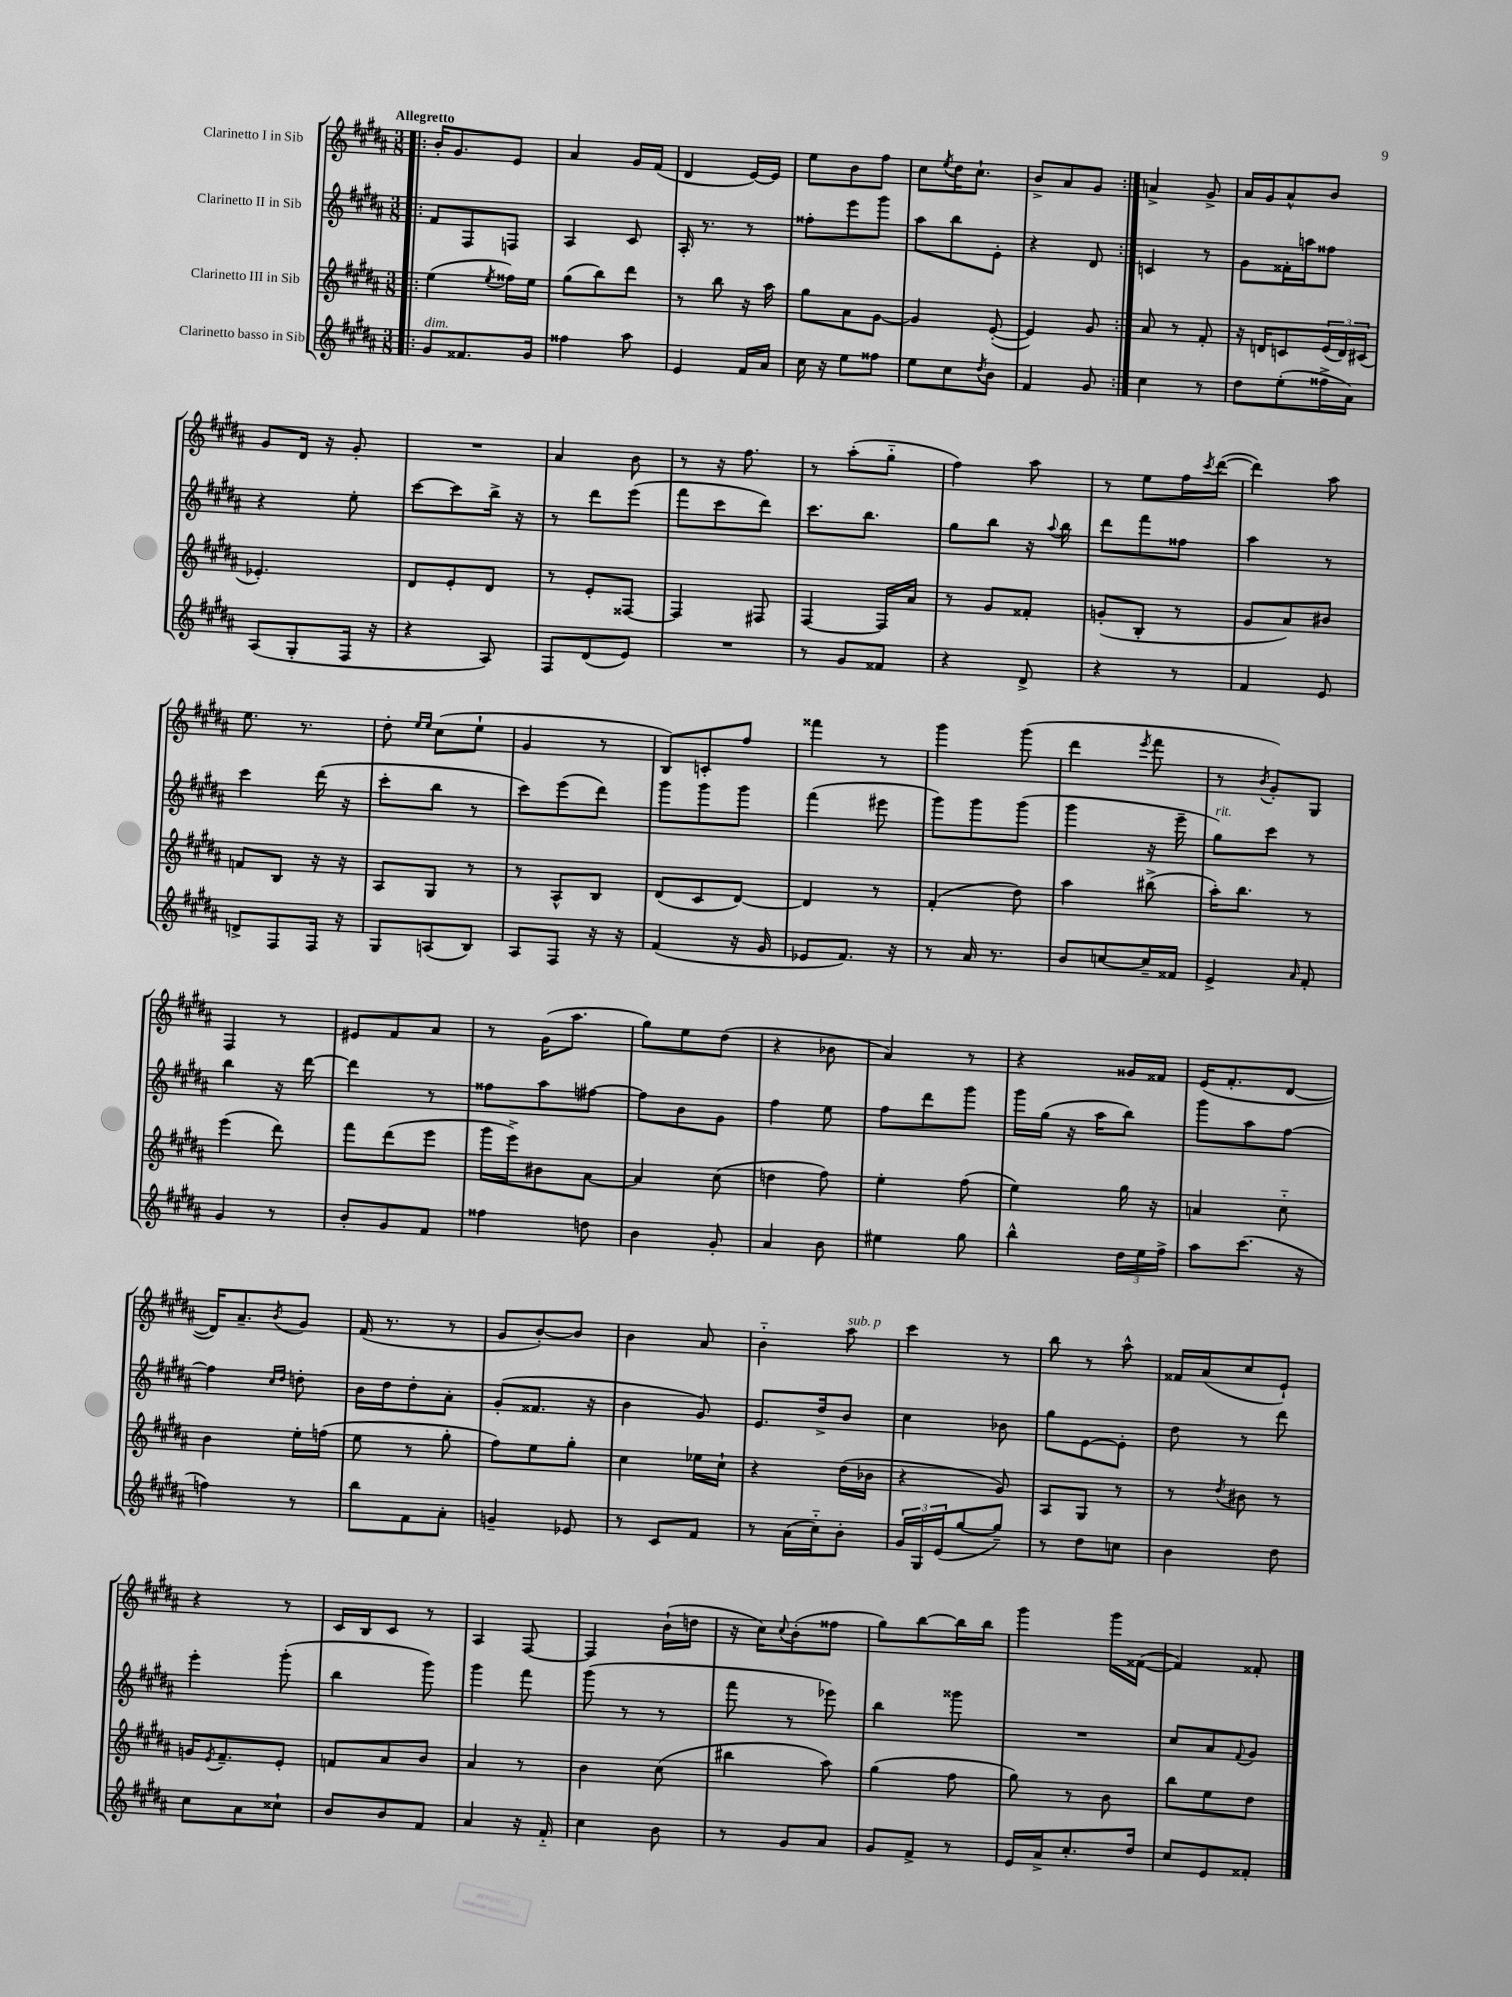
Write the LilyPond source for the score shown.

<<
\new StaffGroup <<
\new Staff = "s0" \with { instrumentName = "Clarinetto I in Sib" } {
    \clef treble \key b \major \numericTimeSignature \time 3/8 \tempo "Allegretto"
    \repeat volta 2 { \bar ".|:" b'16-. gis'8. e'8 |
    ais'4 gis'16 fis'16( |
    dis'4 e'16~) e'16 |
    e''8 b'8 fis''8 |
    cis''8 \acciaccatura { e''8 } dis''16 cis''8.-! |
    b'8-> ais'8 gis'8 | }
    a'4-> gis'8-> |
    ais'16 gis'16 ais'8-^ b'8 |
    gis'8 dis'16 r16 gis'8-. |
    R4. |
    ais'4 b'8 |
    r8 r16 fis''8. |
    r8 ais''8-.( gis''8-_ |
    fis''4) ais''8 |
    r8 e''8 fis''16 \acciaccatura { cis'''8 } dis'''16~( |
    dis'''4) ais''8 |
    e''8. r8. |
    dis''8-. \grace { e''16 e''16 } cis''8( e''8-! |
    gis'4 r8 |
    b8) c'8-. fis''8 |
    fisis'''4 r8 |
    gis'''4 gis'''8( |
    dis'''4 \acciaccatura { e'''8 } fis'''8 |
    r8 \acciaccatura { b'8 } gis'8-.) gis8 |
    fis4 r8 |
    eis'8 fis'8 ais'8 |
    r8 gis'16( ais''8. |
    gis''8) e''8 dis''8( |
    r4 bes'8 |
    ais'4) r8 |
    r4 gisis'16 fisis'16 |
    e'16( fis'8.-. dis'8~ |
    dis'16) ais'8.-- \acciaccatura { b'8 } gis'8 |
    fis'16( r8. r8 |
    gis'8 b'8~-.) b'8 |
    b'4 ais'8 |
    b'4-_ ais''8^\markup { \italic "sub. p" } |
    cis'''4 r8 |
    b''8 r8 ais''8-^ |
    fisis'16 ais'16( cis''8 e'8-!) |
    r4 r8 |
    cis'16 b16 cis'8 r8 |
    ais4 fis8~ |
    fis4 b'16-!( d''16 |
    r16 cis''16) \appoggiatura { cis''8 } b'8-.( fisis''8 |
    gis''8) b''8~ b''16 b''16 |
    gis'''4 gis'''16 fisis'16~( |
    fisis'4) fisis'8-. \bar "|." |
}
\new Staff = "s1" \with { instrumentName = "Clarinetto II in Sib" } {
    \clef treble \key b \major \numericTimeSignature \time 3/8
    \repeat volta 2 { \bar ".|:" fis'8 fis8 f8 |
    ais4 cis'8 |
    ais16-. r8. r8 |
    fisis''8-. e'''8 gis'''8 |
    ais''8 b''8 e'8-. |
    r4 dis'8 | }
    c'4 r8 |
    gis'8 fisis'16-. a''16 fisis''8 |
    r4 e''8-. |
    cis'''8~ cis'''8 b''16-> r16 |
    r8 dis'''8 e'''8( |
    fis'''8 cis'''8 dis'''8) |
    cis'''8. b''8. |
    gis''8 b''8 r16 \appoggiatura { ais''8 } b''16 |
    dis'''8 fis'''8 fisis''8 |
    ais''4 r8 |
    cis'''4 dis'''16( r16 |
    cis'''8-. b''8 r8 |
    cis'''8) e'''8( dis'''8) |
    gis'''8 gis'''8 gis'''8 |
    fis'''4( eis'''8 |
    gis'''8) gis'''8 gis'''8( |
    gis'''4 r16 e'''16-- |
    gis''8^\markup { \italic "rit." }) cis'''8 r8 |
    b''4 r16 dis'''16~ |
    dis'''4 r8 |
    fisis''8 ais''8 fis''8~ |
    fis''8 b'8 gis'8 |
    fis''4 e''8 |
    fis''8 dis'''8 gis'''8 |
    gis'''16 gis''16( r16 ais''16 b''8) |
    gis'''8 ais''8 fis''8~ |
    fis''4 \grace { cis''16 dis''16 } d''8-. |
    b'16 dis''16 dis''8-. ais'8-. |
    gis'8-.( fisis'8. r16 |
    b'4 gis'8) |
    e'8. dis''16-> b'8 |
    cis''4 bes'8 |
    gis''8 e'8~ e'8-. |
    dis''8 r8 dis'''8 |
    e'''4-. gis'''8-.( |
    b''4 gis'''8) |
    gis'''4 fis'''8 |
    gis'''8( r8 r8 |
    fis'''8 r8 ees'''8) |
    b''4 gisis'''8 |
    R4. |
    cis''8 ais'8 \appoggiatura { fis'8 } gis'8 \bar "|." |
}
\new Staff = "s2" \with { instrumentName = "Clarinetto III in Sib" } {
    \clef treble \key b \major \numericTimeSignature \time 3/8
    \repeat volta 2 { \bar ".|:" e''4( \acciaccatura { e''8 } fisis''16) e''16 |
    gis''8( b''8) dis'''8 |
    r8 b''8 r16 ais''16 |
    gis''8 ais'8 gis'8~ |
    gis'4 e'8~-.( |
    e'4) gis'8 | }
    ais'8 r8 fis'8-. |
    r16 d'16 c'8 \tuplet 3/2 { e'16( d'16) cis'16( } |
    ees'4.-.) |
    dis'8 e'8-. dis'8 |
    r8 e'8-. fisis8~ |
    fisis4 fis8 |
    fis4~ fis16 ais'16 |
    r8 gis'8 fisis'8-. |
    g'8-.( b8-. r8 |
    gis'8 ais'8) bis'8 |
    f'8 b8 r16 r16 |
    ais8 gis8 r8 |
    r8 ais8-^ b8 |
    dis'8( cis'8 dis'8~) |
    dis'4 r8 |
    fis'4-.( dis''8) |
    ais''4 bis''8->( |
    ais''16-.) b''8. r8 |
    e'''4( dis'''8) |
    fis'''8 dis'''8( e'''8 |
    gis'''16 e'''16->) bis'8 ais'8~ |
    ais'4 cis''8( |
    d''4 fis''8) |
    e''4-. fis''8( |
    e''4) gis''16 r16 |
    a'4 cis''8-_ |
    b'4 e''16-. f''16( |
    e''8 r8 gis''8-. |
    fis''8) e''8 gis''8-. |
    cis''4 ees''16 cis''16-! |
    r4 dis''16( bes'16 |
    r4 gis'8) |
    ais8 gis8 r8 |
    r8 \acciaccatura { dis''8 } bis'8 r8 |
    g'16 \acciaccatura { e'8 } fis'8.-- e'8-. |
    f'8 ais'8 b'8 |
    ais'4 r8 |
    b'4 cis''8( |
    bis''4 ais''8) |
    gis''4( fis''8 |
    gis''8) r8 b'8 |
    b''8 e''8 dis''8 \bar "|." |
}
\new Staff = "s3" \with { instrumentName = "Clarinetto basso in Sib" } {
    \clef treble \key b \major \numericTimeSignature \time 3/8
    \repeat volta 2 { \bar ".|:" gis'8^\markup { \italic "dim." } fisis'8. gis'16 |
    fisis''4 ais''8 |
    e'4 fis'16 ais'16 |
    cis''16 r16 e''8 fisis''8 |
    e''8 cis''8 \acciaccatura { dis''8 } b'8 |
    fis'4 gis'8 | }
    cis''4 r8 |
    dis''8 e''8-.( fisis''16-> ais'16) |
    ais8( gis8-. fis16 r16 |
    r4 ais8) |
    fis8 dis'8( e'8) |
    R4. |
    r8 gis'8 fisis'8 |
    r4 dis'8-> |
    r4 r8 |
    fis'4 e'8 |
    d'8-> fis8 fis16 r16 |
    gis8 a8( b8) |
    ais8 fis8 r16 r16 |
    fis'4( r16 gis'16 |
    ees'8 fis'8.) r16 |
    r8 ais'16 r8. |
    b'8 c''8~ c''16-- fisis'16 |
    e'4-> \grace { ais'16 } fis'8-. |
    gis'4 r8 |
    b'8-. gis'8 fis'8 |
    fisis''4 d''8 |
    b'4 gis'8-. |
    ais'4 b'8 |
    eis''4 gis''8 |
    b''4-^ \tuplet 3/2 { dis''16 e''16 fis''16-> } |
    ais''8 cis'''8.( r16 |
    f''4) r8 |
    b''8 fis'8 ais'8-. |
    g'4-- ees'8 |
    r8 cis'8 fis'8 |
    r8 ais'16( cis''16-_) b'8-. |
    \tuplet 3/2 { gis'16 gis16 e'16( } gis''8~ gis''8--) |
    r8 dis''8 c''8 |
    b'4 dis''8 |
    cis''8 ais'8 cisis''8-! |
    b'8 b'8 fis'8 |
    ais'4 r16 fis'16-_ |
    cis''4 b'8 |
    r8 gis'8 ais'8 |
    gis'8 fis'8-> r8 |
    e'16 ais'16-> cis''8.-. dis''16 |
    cis''8 e'8 fisis'8-. \bar "|." |
}
>>
>>
\layout { \context { \Score \remove "Bar_number_engraver" } }
